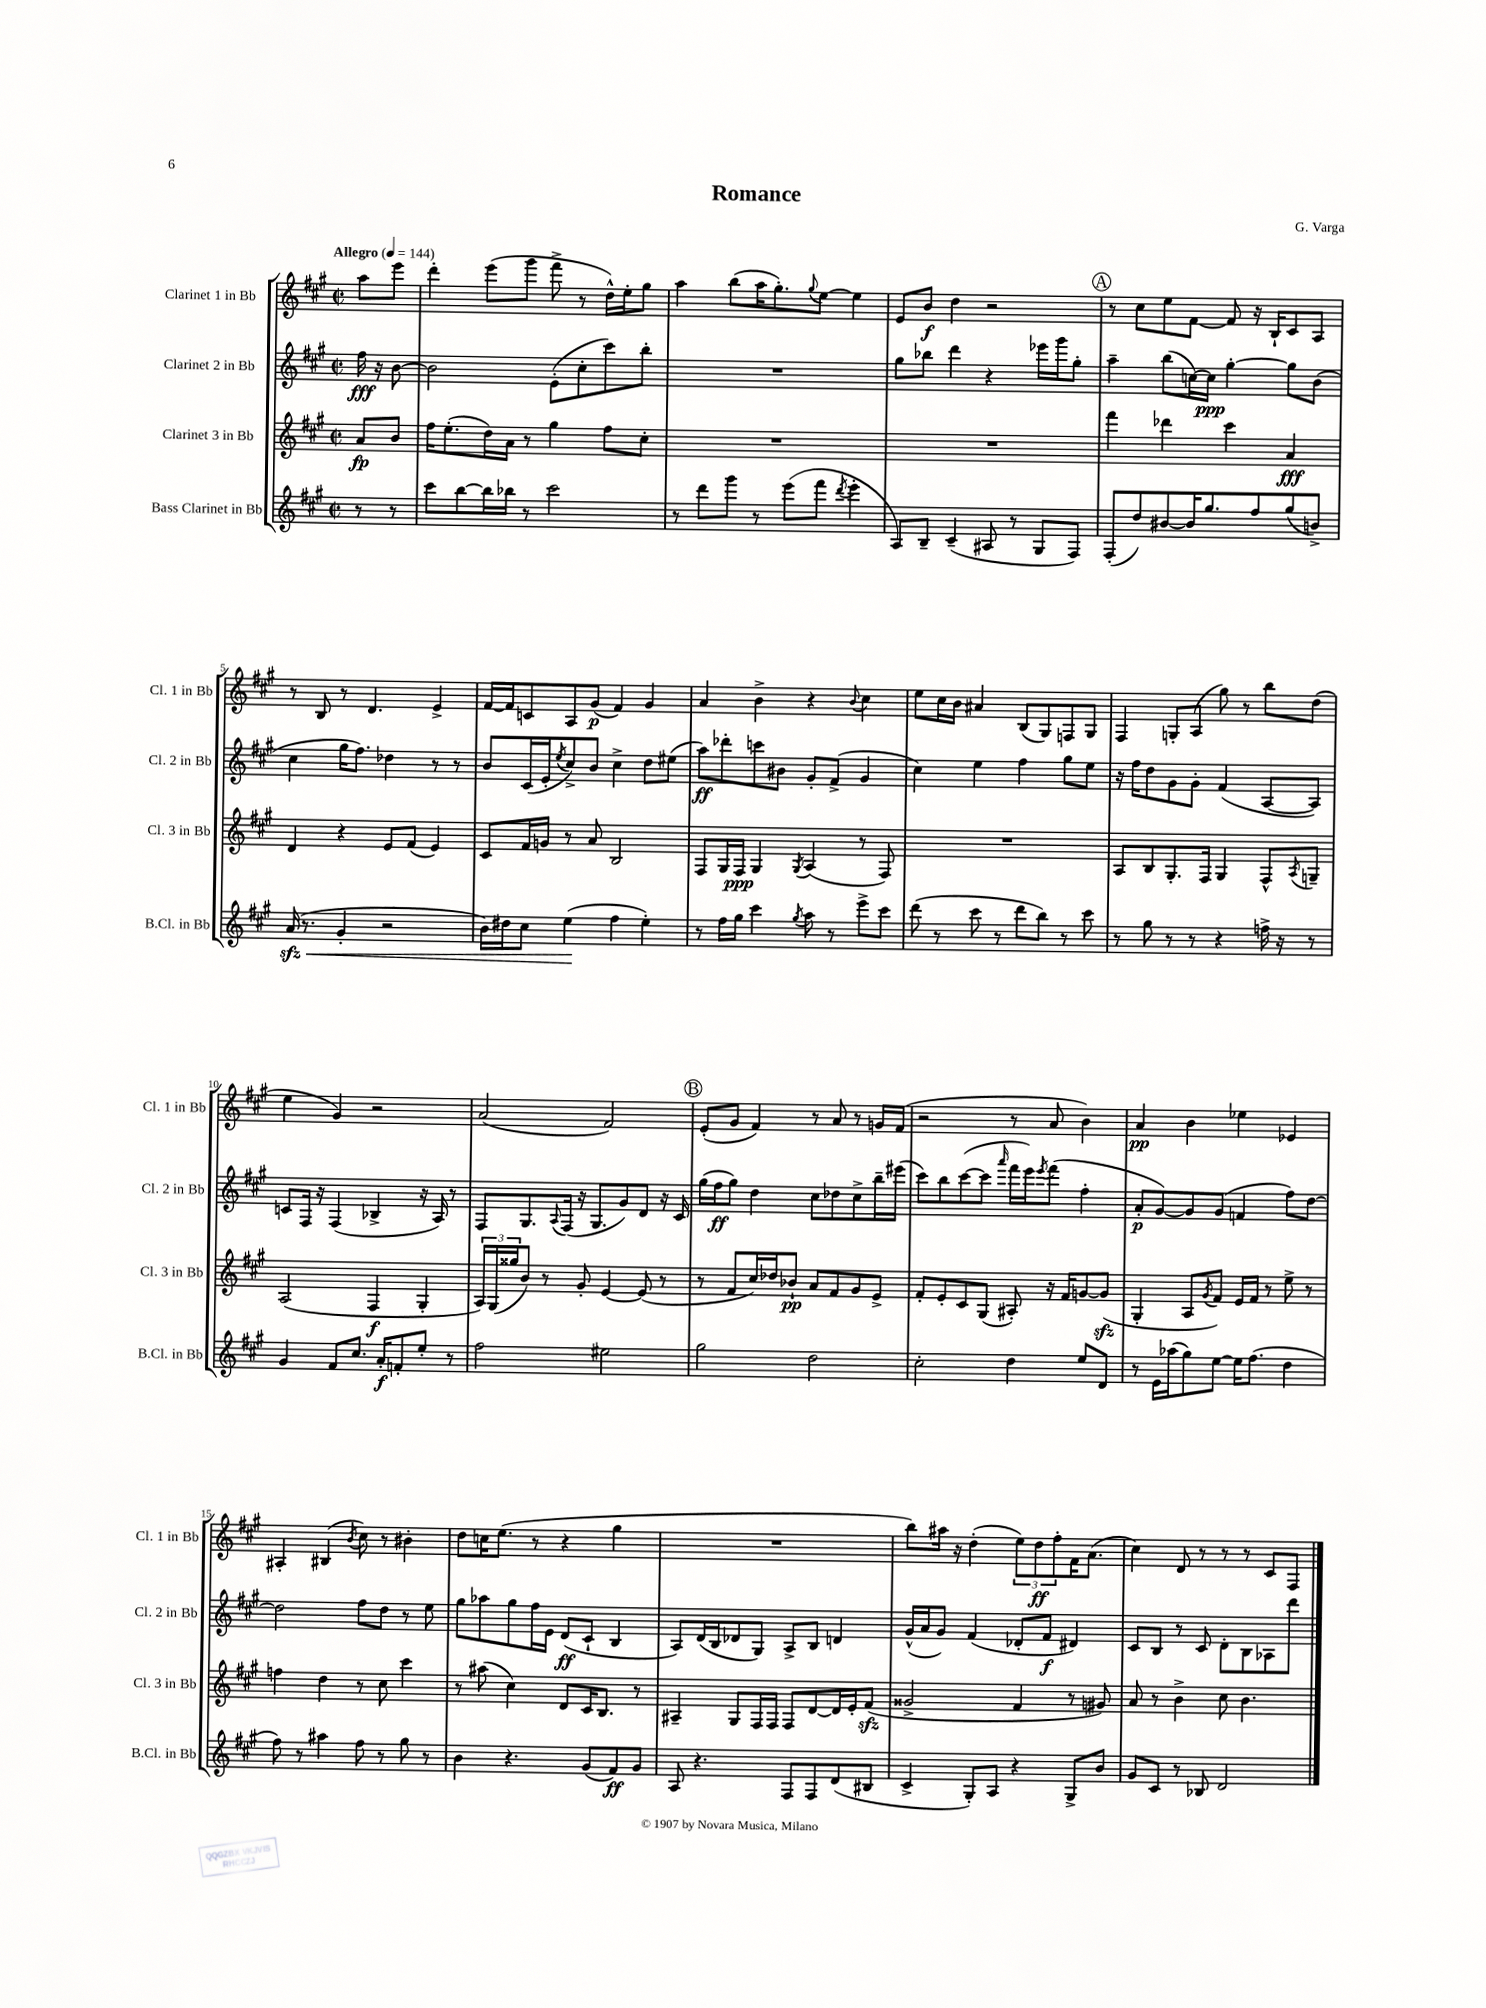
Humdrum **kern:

**kern	**kern	**kern	**kern
*staff4	*staff3	*staff2	*staff1
*clefG2	*clefG2	*clefG2	*clefG2
*k[f#c#g#]	*k[f#c#g#]	*k[f#c#g#]	*k[f#c#g#]
*M2/2	*M2/2	*M2/2	*M2/2
*met(c|)	*met(c|)	*met(c|)	*met(c|)
*MM144	*MM144	*MM144	*MM144
8r	8a	16ff#	8aa
.	.	16r	.
8r	8b	[8b	8eee
=	=	=	=
8ccc#	16ff#	2b]	4ddd'
.	(8.ee'	.	.
[8bb	.	.	.
16bb]	16dd)	.	(8eee
16bb-	16a	.	.
8r	8r	.	8ggg#
2ccc#	4gg#	(8e'	8fff#^
.	.	8cc#'	8r
.	8ff#	8ccc#)	16dd^^)
.	.	.	16ee'
.	8cc#'	8bb'	8gg#
=	=	=	=
8r	1r	1r	4aa
8ddd	.	.	.
8ggg#	.	.	(8bb
8r	.	.	16aa
.	.	.	8.gg#')
(8eee	.	.	.
.	.	.	8qqgg#
8fff#	.	.	[8ee
8qddd	.	.	.
4eee'	.	.	4ee]
=	=	=	=
8A)	1r	8gg#	8e
8B~	.	8bb-	8b
(4c#~	.	4ddd	4dd
8A#	.	4r	2r
8r	.	.	.
8G#	.	16eee-	.
.	.	16ggg#	.
8F#)	.	8gg#'	.
=	=	=	=
(8F#'	4fff#	4aa~	8r
8dd)	.	.	8cc#
[8b#	4ddd-	(8bb	8ee
16b#]	.	[16cc)	[8f#
8.gg#	.	16cc]	.
.	4ccc#	[4gg#'	8f#]
8ff#	.	.	16r
.	.	.	16B`
(8gg#	4a	8gg#]	8c#
8b^)	.	(8b	8A
=	=	=	=
(16a	4d	4cc#	8r
8.r	.	.	.
.	.	.	8B
4g#'	4r	16gg#	8r
.	.	8.ff#)	.
.	.	.	4.d
2r	8e	4dd-	.
.	(8f#	.	.
.	4e)	8r	4e^
.	.	8r	.
=	=	=	=
16b)	8c#	8b	[16f#
16dd#	.	.	16f#]
8cc#	16f#	(16c#	8c
.	16g	16e'	.
.	.	8qee	.
(4ee	8r	8cc#^)	8A
.	8a	8b	(8g#
4ff#	2B	4cc#^	4f#)
4ee')	.	8dd	4g#
.	.	(8ee#	.
=	=	=	=
8r	8F#	8aa)	4a
16ff#	16G#	8ddd-'	.
16gg#	16F#	.	.
4ccc#	4G#	8ccc	4b^
.	.	8b#	.
8qgg#	8qG#	.	.
8aa	(4A	8g#'	4r
8r	.	(8f#^	.
.	.	.	8qqb
8eee^	8r	4g#	4cc#
8ccc#	8F#)	.	.
=	=	=	=
(8ddd	1r	4cc#)	8ee
8r	.	.	16cc#
.	.	.	16b
8ccc#	.	4ee	4a#
8r	.	.	.
8ddd	.	4ff#	(8B
8bb)	.	.	8G#)
8r	.	8gg#	8F
8ccc#	.	8ee	8G#
=	=	=	=
8r	8A	16r	4F#
.	.	16ff#	.
8gg#	8B	8dd	.
8r	8.G#'	8g#	8G'
8r	.	8g#'	(8A
.	16F#	.	.
4r	4G#	(4f#	8gg#)
.	.	.	8r
16ff^	8F#^^	[8A	8bb
16r	.	.	.
.	8qA	.	.
8r	8G~	8A])	(8dd
=	=	=	=
4g#	(2A	8c	4ee
.	.	16F#	.
.	.	16r	.
8f#	.	(4F#	4g#)
8.cc#	.	.	.
.	4F#	4B-^	2r
16a'	.	.	.
8f'	.	.	.
8ee'	4G#'	16r	.
.	.	16A)	.
8r	.	8r	.
=	=	=	=
2ff#	24A)	8F#	(2a
.	(24G#	.	.
.	24gg##	.	.
.	8b)	8.G#	.
.	8r	.	.
.	.	8qqA	.
.	.	(16F#	.
.	8g#'	16r	.
.	.	8.G#	.
2ee#	[4e	.	2f#)
.	.	8g#)	.
.	(8e]	8d	.
.	8r	16r	.
.	.	16c#	.
=	=	=	=
2gg#	8r	(16gg#	(8e'
.	.	16ff#	.
.	8f#	8gg#)	8g#
.	16cc#)	4dd	4f#)
.	16dd-	.	.
.	8b-`	.	.
2dd	8a	8cc#	8r
.	8f#	8dd-	8a
.	8g#	8cc#^	8r
.	8e^	16bb~	16g
.	.	(16eee#	(16f#
=	=	=	=
2cc#'	8f#'	8ccc#)	2r
.	8e'	8bb	.
.	8c#	([8ccc#	.
.	(8G#	8ccc#]	.
.	.	16qqaaa	.
4dd	8A#')	16fff#	8r
.	.	16eee)	.
.	.	8qeee	.
.	16r	(8fff#	8a
.	16f#	.	.
8ee	[8g	4ff#'	4b)
8d	(8g]	.	.
=	=	=	=
8r	4G#'	8a'	4a
16e	.	[8g#)	.
(16aa-	.	.	.
8gg#)	8A	8g#]	4b
.	8qg#	.	.
[8ee	8f#)	(8g#	.
16ee]	16e	4f	4ee-
(8.ff#	16f#	.	.
.	8r	.	.
4dd	8ee^	8ff#)	4e-
.	8r	[8dd	.
=	=	=	=
8ff#)	4ff	2dd]	4A#'
8r	.	.	.
4aa#	4dd	.	(4B#
.	.	.	8qb
8ff#	8r	8ff#	8cc#)
8r	8cc#	8dd	8r
8gg#	4ccc#	8r	4b#'
8r	.	8ee	.
=	=	=	=
4b	8r	8gg#	8dd
.	(8aa#	8aa-	16cc
.	.	.	(8.ee
4.r	4cc#)	8gg#	.
.	.	16ff#	8r
.	.	16e	.
.	8d	(8d	4r
(8g#	16c#	8c#`	.
.	8.B	.	.
8f#)	.	4B	4gg#
8g#	8r	.	.
=	=	=	=
8A	4A#~	8A)	1r
4.r	.	(16d	.
.	.	16B	.
.	8G#	8d-	.
.	16F#	8G#)	.
.	16F#	.	.
8F#	8F#	8A^	.
8F#	[8d	8B	.
(8d	16d]	4d	.
.	16e'	.	.
8B#	(8f#	.	.
=	=	=	=
4c#^	2g##^	(16g#^^	8bb)
.	.	16a	.
.	.	8g#)	16aa#
.	.	.	16r
8G#')	.	(4f#	(4dd'
8A	.	.	.
4r	4f#	8d-'	12ee)
.	.	.	12dd
.	.	8f#	.
.	.	.	12ff#'
8G#^	8r	4d#)	16f#
.	.	.	(8.a
8b	8g#)	.	.
=	=	=	=
8g#	8a	8c#	4cc#)
8c#	8r	8B	.
8r	4b^	8r	8d
8B-	.	8c#	8r
2d	8cc#	8d'	8r
.	4.b	8B	8r
.	.	8A-	8c#
.	.	8ddd	8F#
==	==	==	==
*-	*-	*-	*-
